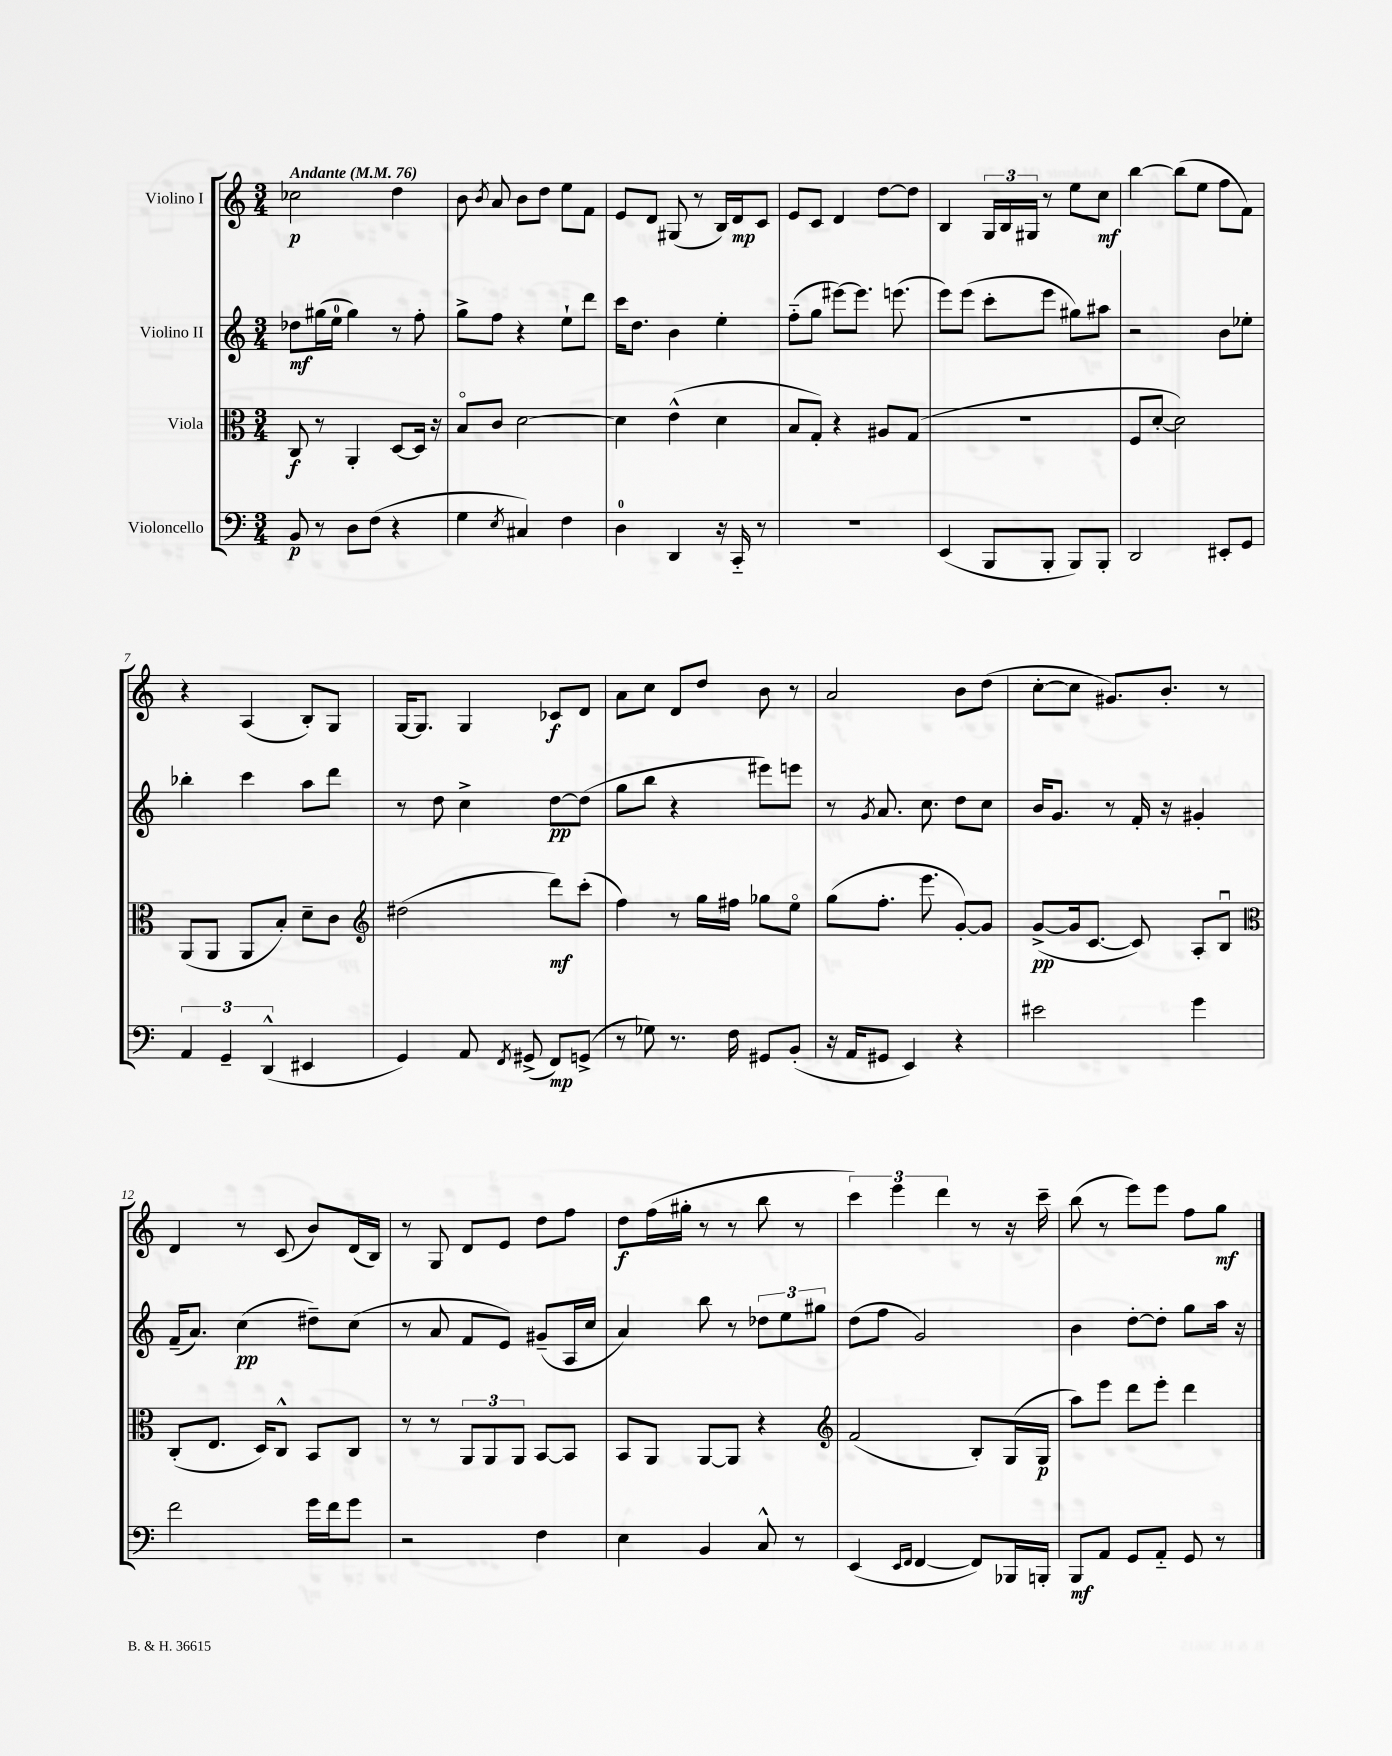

**kern	**dynam	**kern	**dynam	**kern	**dynam	**kern	**dynam
*part4	*part4	*part3	*part3	*part2	*part2	*part1	*part1
*staff4	*staff4	*staff3	*staff3	*staff2	*staff2	*staff1	*staff1
*I"Violoncello	*	*I"Viola	*	*I"Violino II	*	*I"Violino I	*
*clefF4	*	*clefC3	*	*clefG2	*	*clefG2	*
*k[]	*	*k[]	*	*k[]	*	*k[]	*
*M3/4	*	*M3/4	*	*M3/4	*	*M3/4	*
*MM76	*	*MM76	*	*MM76	*	*MM76	*
=1	=1	=1	=1	=1	=1	=1	=1
!	!	!	!	!	!	!LO:TX:a:B:t=Andante	!
8BB/	p	8C/	f	8dd-X\L	mf	2cc-X\	p
8r	.	8r	.	(16gg#X\L	.	.	.
.	.	.	.	16ee\JJ	.	.	.
8D\L	.	4AA'/	.	4gg#\)	.	.	.
(8F\J	.	.	.	.	.	.	.
4r	.	[8D/L	.	8r	.	4dd\	.
.	.	16D/Jk]	.	8ff'\	.	.	.
.	.	16r	.	.	.	.	.
=2	=2	=2	=2	=2	=2	=2	=2
4G\	.	8B/L	.	8gg^\L	.	8b\	.
.	.	.	.	.	.	8qb/	.
.	.	8c/J	.	8ff\J	.	8a/	.
8qE/	.	.	.	.	.	.	.
4C#X/)	.	[2d\	.	4r	.	8b\L	.
.	.	.	.	.	.	8dd\J	.
4F\	.	.	.	8ee`\L	.	8ee\L	.
.	.	.	.	8ddd\J	.	8f\J	.
=3	=3	=3	=3	=3	=3	=3	=3
4D\	.	4d\]	.	16ccc\KL	.	8e/L	.
.	.	.	.	8.dd\J	.	.	.
.	.	.	.	.	.	8d/J	.
4DD/	.	(4e^^\	.	4b\	.	(8G#X/	.
.	.	.	.	.	.	8r	.
16r	.	4d\	.	4ee'\	.	16B/LL)	.
16CC/	.	.	.	.	.	16d/J	mp
8r	.	.	.	.	.	8c/J	.
=4	=4	=4	=4	=4	=4	=4	=4
2.r	.	8B/L	.	(8ff\L	.	8e/L	.
.	.	8G'/J)	.	8gg\J	.	8c/J	.
.	.	4r	.	[8eee#X\L)	.	4d/	.
.	.	.	.	8.eee#\J]	.	.	.
.	.	8A#X/L	.	.	.	[8dd\L	.
.	.	.	.	(8.eeen\	.	.	.
.	.	(8G/J	.	.	.	8dd\J]	.
=5	=5	=5	=5	=5	=5	=5	=5
(4EE/	.	2.r	.	8eee\L)	.	4B/	.
.	.	.	.	(8eee\J	.	.	.
8BBB/L	.	.	.	8ccc'\L	.	24G/LL	.
.	.	.	.	.	.	24B/	.
.	.	.	.	.	.	24G#X/JJ	.
8BBB'/J	.	.	.	8eee\J	.	8r	.
8BBB/L)	.	.	.	8gg#X\L)	.	8ee\L	.
8BBB'/J	.	.	.	8aa#X\J	.	8cc\J	mf
=6	=6	=6	=6	=6	=6	=6	=6
2DD/	.	8F/L	.	2r	.	[4bb\	.
.	.	[8d'/J	.	.	.	.	.
.	.	2d\])	.	.	.	(8bb\L]	.
.	.	.	.	.	.	8ee\J	.
8EE#X'/L	.	.	.	8b\L	.	8ff\L	.
8GG/J	.	.	.	8ee-X'\J	.	8f\J)	.
!!LO:LB:g=z
=7	=7	=7	=7	=7	=7	=7	=7
6AA/	.	(8AA/L	.	4bb-X'\	.	4r	.
.	.	8AA/J	.	.	.	.	.
6GG~/	.	.	.	.	.	.	.
.	.	8AA/L	.	4ccc\	.	(4A/	.
(6DD^^/	.	.	.	.	.	.	.
.	.	8B'/J)	.	.	.	.	.
4EE#X/	.	8d~\L	.	8aa\L	.	8B'/L)	.
.	.	8c\J	.	8ddd\J	.	8G/J	.
=8	=8	=8	=8	=8	=8	=8	=8
*	*	*clefG2	*	*	*	*	*
4GG/)	.	(2dd#X\	.	8r	.	[16G/KL	.
.	.	.	.	.	.	8.G/J]	.
.	.	.	.	8dd\	.	.	.
8AA/	.	.	.	4cc^\	.	4G/	.
8qFF/	.	.	.	.	.	.	.
(8GG#X^/	.	.	.	.	.	.	.
8FF/L)	mp	8ddd\L)	mf	[8dd\L	pp	8c-X/L	f
(8GGn^/J	.	(8ccc'\J	.	(8dd\J]	.	8d/J	.
=9	=9	=9	=9	=9	=9	=9	=9
8r	.	4ff\)	.	8gg\L	.	8a\L	.
8G-X\)	.	.	.	8bb\J	.	8cc\J	.
8.r	.	8r	.	4r	.	8d/L	.
.	.	16gg\LL	.	.	.	8dd/J	.
16F\	.	16ff#X\JJ	.	.	.	.	.
8GG#X/L	.	8gg-X\L	.	8eee#X\L)	.	8b\	.
(8BB'/J	.	8ee\J	.	8eeen\J	.	8r	.
=10	=10	=10	=10	=10	=10	=10	=10
16r	.	(8gg\L	.	8r	.	2a/	.
16AA/KL	.	.	.	.	.	.	.
.	.	.	.	8qg/	.	.	.
8GG#X/J	.	8.ff'\J	.	8.a/	.	.	.
4EE/)	.	.	.	.	.	.	.
.	.	8.eee\	.	8.cc\	.	.	.
4r	.	[8g'/L)	.	8dd\L	.	8b\L	.
.	.	8g/J]	.	8cc\J	.	(8dd\J	.
=11	=11	=11	=11	=11	=11	=11	=11
2e#X\	.	([8g^/L	pp	16b/KL	.	[8cc'\L	.
.	.	.	.	8.g/J	.	.	.
.	.	16g/k]	.	.	.	8cc\J]	.
.	.	[8.c/J	.	.	.	.	.
.	.	.	.	8r	.	8.g#X/L)	.
.	.	8c/])	.	16f'/	.	.	.
.	.	.	.	16r	.	8.b'/J	.
4g\	.	8A'/L	.	4g#X'/	.	.	.
.	.	8Bu/J	.	.	.	8r	.
!!LO:LB:g=z
=12	=12	=12	=12	=12	=12	=12	=12
*	*	*clefC3	*	*	*	*	*
2f\	.	(8C'/L	.	(16f~/KL	.	4d/	.
.	.	.	.	8.a/J)	.	.	.
.	.	8.E/J	.	.	.	.	.
.	.	.	.	(4cc\	pp	8r	.
.	.	16D/KL)	.	.	.	.	.
.	.	8C^^/J	.	.	.	(8c/	.
16g\LL	.	8BB/L	.	8dd#X~\L)	.	8b/L)	.
16f\J	.	.	.	.	.	.	.
8g\J	.	8C/J	.	(8cc\J	.	(16d/L	.
.	.	.	.	.	.	16B/JJ)	.
=13	=13	=13	=13	=13	=13	=13	=13
2r	.	8r	.	8r	.	8r	.
.	.	8r	.	8a/	.	8G/	.
.	.	12AA/L	.	8f/L	.	8d/L	.
.	.	12AA/	.	.	.	.	.
.	.	.	.	8e/J)	.	8e/J	.
.	.	12AA/J	.	.	.	.	.
4F\	.	[8BB/L	.	(8g#X~/L	.	8dd\L	.
.	.	8BB/J]	.	16A/L	.	8ff\J	.
.	.	.	.	16cc/JJ	.	.	.
=14	=14	=14	=14	=14	=14	=14	=14
4E\	.	8BB/L	.	4a/)	.	8dd\L	f
.	.	8AA/J	.	.	.	(16ff\L	.
.	.	.	.	.	.	16gg#X'\JJ	.
4BB/	.	[8AA/L	.	8bb\	.	8r	.
.	.	8AA/J]	.	8r	.	8r	.
8C^^/	.	4r	.	12dd-X\L	.	8bb\	.
.	.	.	.	12ee\	.	.	.
8r	.	.	.	.	.	8r	.
.	.	.	.	12gg#X\J	.	.	.
=15	=15	=15	=15	=15	=15	=15	=15
*	*	*clefG2	*	*	*	*	*
(4EE/	.	(2f/	.	(8dd\L	.	6ccc\)	.
.	.	.	.	8ff\J	.	.	.
.	.	.	.	.	.	6eee\	.
16qqEE/LL	.	.	.	.	.	.	.
16qqFF/JJ	.	.	.	.	.	.	.
[4FF/	.	.	.	2g/)	.	.	.
.	.	.	.	.	.	6ddd\	.
8FF/L])	.	8B'/L)	.	.	.	8r	.
16BBB-X/L	.	(16G/L	.	.	.	16r	.
16BBBn'/JJ	.	16G/JJ	p	.	.	16ccc~\	.
=16	=16	=16	=16	=16	=16	=16	=16
8BBB/L	mf	8aa\L)	.	4b\	.	(8bb\	.
8AA/J	.	8eee\J	.	.	.	8r	.
8GG/L	.	8ddd\L	.	[8dd'\L	.	8eee\L)	.
8AA/J	.	8eee'\J	.	8dd'\J]	.	8eee\J	.
8GG/	.	4ddd\	.	8gg\L	.	8ff\L	.
8r	.	.	.	16aa\Jk	.	8gg\J	mf
.	.	.	.	16r	.	.	.
==	==	==	==	==	==	==	==
*-	*-	*-	*-	*-	*-	*-	*-
